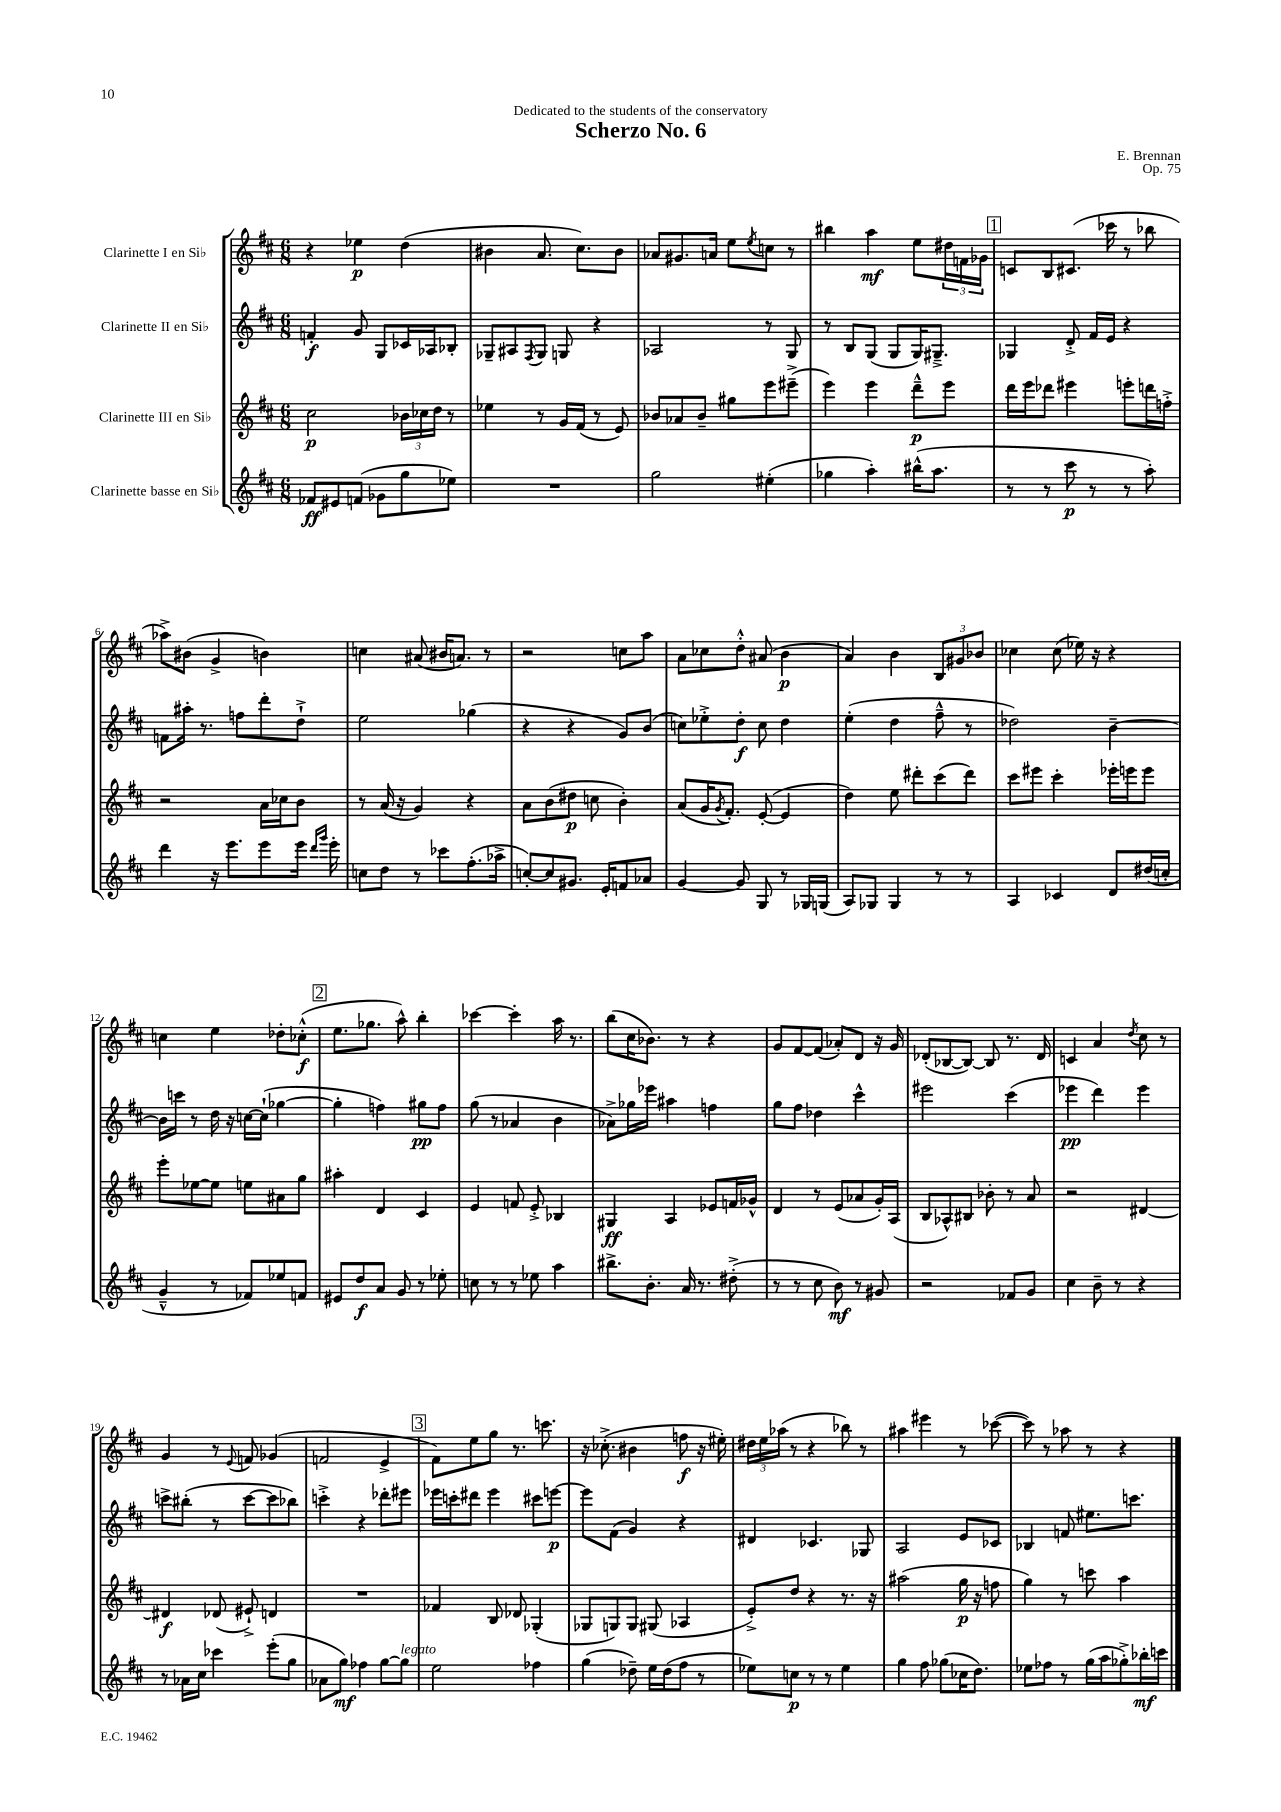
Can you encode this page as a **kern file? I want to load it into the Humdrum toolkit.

**kern	**dynam	**kern	**dynam	**kern	**dynam	**kern	**dynam
*part4	*part4	*part3	*part3	*part2	*part2	*part1	*part1
*staff4	*staff4	*staff3	*staff3	*staff2	*staff2	*staff1	*staff1
*I"Clarinette basse en Si♭	*	*I"Clarinette III en Si♭	*	*I"Clarinette II en Si♭	*	*I"Clarinette I en Si♭	*
*clefG2	*	*clefG2	*	*clefG2	*	*clefG2	*
*k[f#c#]	*	*k[f#c#]	*	*k[f#c#]	*	*k[f#c#]	*
*M6/8	*	*M6/8	*	*M6/8	*	*M6/8	*
=1	=1	=1	=1	=1	=1	=1	=1
8f-X/L	ff	2cc#\	p	4fn'/	f	4r	.
8e#X/	.	.	.	.	.	.	.
(8fn/J	.	.	.	8g/	.	4ee-X\	p
8g-X\L	.	.	.	8G/L	.	.	.
8gg\	.	24b-X\LL	.	16c-X/L	.	(4dd\	.
.	.	24cc-X\	.	.	.	.	.
.	.	.	.	16A-X/J	.	.	.
.	.	24dd\JJ	.	.	.	.	.
8ee-X\J)	.	8r	.	8B-X'/J	.	.	.
=2	=2	=2	=2	=2	=2	=2	=2
2.r	.	4ee-X\	.	8G-X~/L	.	4b#X\	.
.	.	.	.	8A#X/	.	.	.
.	.	.	.	8qF#/	.	.	.
.	.	8r	.	8G-/J	.	8.a/	.
.	.	16g/LL	.	8Gn/	.	.	.
.	.	(16f#/JJ	.	.	.	8.cc#\L)	.
.	.	8r	.	4r	.	.	.
.	.	8e/)	.	.	.	8b#\J	.
=3	=3	=3	=3	=3	=3	=3	=3
2gg\	.	8b-X/L	.	2A-X/	.	8a-X/L	.
.	.	8a-X/	.	.	.	8.g#X/	.
.	.	8b-~/J	.	.	.	.	.
.	.	.	.	.	.	16an/Jk	.
.	.	8gg#X\L	.	.	.	8ee\L	.
.	.	.	.	.	.	8qee/	.
(4ee#X'\	.	8eee\	.	8r	.	8ccn\J	.
.	.	(8eee#X~^\J	.	8G/	.	8r	.
=4	=4	=4	=4	=4	=4	=4	=4
4gg-X\	.	4eee\)	.	8r	.	4bb#X\	.
.	.	.	.	8B/L	.	.	.
4aa'\)	.	4eee\	.	(8G/J	.	4aa\	mf
.	.	.	.	8G/L	.	.	.
(16bb#X^^\KL	.	8ddd~^^\L	p	16G/K)	.	8ee\L	.
8.aa\J	.	.	.	8.G#X~^/J	.	.	.
.	.	8eee\J	.	.	.	24dd#X\L	.
.	.	.	.	.	.	24fn\	.
.	.	.	.	.	.	24g-X\JJ	.
!!LO:REH:place=s1:t=1
=5	=5	=5	=5	=5	=5	=5	=5
8r	.	16ddd\LL	.	4G-X/	.	8cn/L	.
.	.	16eee\J	.	.	.	.	.
8r	.	8ddd-X\J	.	.	.	8B/	.
8ccc#\	p	4eee#X\	.	8d'^/	.	(8.c#X/J	.
8r	.	.	.	16f#/LL	.	.	.
.	.	.	.	16e/JJ	.	16ccc-X\	.
8r	.	8eeen'\L	.	4r	.	8r	.
8aa'\)	.	16dddn\L	.	.	.	8bb-X\	.
.	.	16ffn'^\JJ	.	.	.	.	.
!!LO:LB:g=z
=6	=6	=6	=6	=6	=6	=6	=6
4ddd\	.	2r	.	8fn\L	.	8aa-X^\L)	.
.	.	.	.	16aa#X'\Jk	.	(8b#X\J	.
.	.	.	.	8.r	.	.	.
16r	.	.	.	.	.	4g^/	.
8.eee\L	.	.	.	.	.	.	.
.	.	.	.	8ffn\L	.	.	.
8eee\	.	16a\LL	.	8ddd'\	.	4bn\)	.
.	.	16cc-X\J	.	.	.	.	.
16eee\Jk	.	8b\J	.	8dd`^\J	.	.	.
16qqddd/LL	.	.	.	.	.	.	.
16qqggg/JJ	.	.	.	.	.	.	.
16eee'\	.	.	.	.	.	.	.
=7	=7	=7	=7	=7	=7	=7	=7
8ccn\L	.	8r	.	2ee\	.	4ccn\	.
8dd\J	.	(16a/	.	.	.	.	.
.	.	16r	.	.	.	.	.
8r	.	4g/)	.	.	.	(8a#X/	.
8ccc-X\L	.	.	.	.	.	16b#X/KL	.
.	.	.	.	.	.	8.an/J)	.
(8.ff#'\	.	4r	.	(4gg-X\	.	.	.
.	.	.	.	.	.	8r	.
16aa-X^\Jk	.	.	.	.	.	.	.
=8	=8	=8	=8	=8	=8	=8	=8
[8ccn'/L)	.	8a\L	.	4r	.	2r	.
8cc/]	.	(8b\	.	.	.	.	.
8.g#X/J	.	8dd#X\J	p	4r	.	.	.
.	.	8ccn\	.	.	.	.	.
16e'/KL	.	.	.	.	.	.	.
8fn/	.	4b'\)	.	8g/L)	.	8ccn\L	.
8a-X/J	.	.	.	(8b/J	.	8aa\J	.
=9	=9	=9	=9	=9	=9	=9	=9
[4g/	.	(8a/L	.	8ccn\L)	.	8a\L	.
.	.	16g/K	.	8ee-X'^\	.	8cc-X\	.
.	.	8qg/	.	.	.	.	.
.	.	8.f#'/J)	.	.	.	.	.
8g/]	.	.	.	8dd'\J	f	8dd'^^\J	.
8G/	.	([8e'/	.	8cc\	.	(8a#X/	.
8r	.	4e/]	.	4dd\	.	4b\	p
16G-X/LL	.	.	.	.	.	.	.
(16Gn/JJ	.	.	.	.	.	.	.
=10	=10	=10	=10	=10	=10	=10	=10
8A/L)	.	4dd\)	.	(4ee'\	.	4a/)	.
8G-X/J	.	.	.	.	.	.	.
4G-/	.	8ee\	.	4dd\	.	4b\	.
.	.	8ddd#X'\L	.	.	.	.	.
8r	.	(8ccc#\	.	8ff#~^^\	.	12B/L	.
.	.	.	.	.	.	12g#X/	.
8r	.	8ddd#\J)	.	8r	.	.	.
.	.	.	.	.	.	12b-X/J	.
=11	=11	=11	=11	=11	=11	=11	=11
4A/	.	8ccc#\L	.	2dd-X\)	.	4cc-X\	.
.	.	8eee#X\J	.	.	.	.	.
4c-X/	.	4ccc#'\	.	.	.	(8cc-\	.
.	.	.	.	.	.	16ee-X\)	.
.	.	.	.	.	.	16r	.
8d/L	.	16eee-X'\LL	.	[4b~\	.	4r	.
.	.	16eeen\J	.	.	.	.	.
(16dd#X/L	.	8eee\J	.	.	.	.	.
16ccn'/JJ	.	.	.	.	.	.	.
!!LO:LB:g=z
=12	=12	=12	=12	=12	=12	=12	=12
4g~^^/	.	8eee'\L	.	16b\LL]	.	4ccn\	.
.	.	.	.	16cccn\JJ	.	.	.
.	.	[8ee-X\	.	8r	.	.	.
8r	.	8ee-\J]	.	16dd\	.	4ee\	.
.	.	.	.	16r	.	.	.
8f-X/L)	.	8een\L	.	[16ccn\LL	.	.	.
.	.	.	.	(16cc`\JJ]	.	.	.
8ee-X/	.	8a#X\	.	[4gg-X\	.	8dd-X'\L	.
8fn/J	.	8gg\J	.	.	.	(8cc-X'^^\J	f
!!LO:REH:place=s1:t=2
=13	=13	=13	=13	=13	=13	=13	=13
8e#X/L	.	4aa#X'\	.	4gg-'\]	.	8.ee\L	.
8dd/	f	.	.	.	.	.	.
.	.	.	.	.	.	8.gg-X\J	.
8a/J	.	4d/	.	4ffn\)	.	.	.
8g/	.	.	.	.	.	8aa^^\)	.
8r	.	4c#/	.	8gg#X\L	pp	4bb'\	.
8ee-X'\	.	.	.	8ff\J	.	.	.
=14	=14	=14	=14	=14	=14	=14	=14
8ccn\	.	4e/	.	(8gg\	.	[4ccc-X\	.
8r	.	.	.	8r	.	.	.
8r	.	8fn/	.	4a-X/	.	4ccc-'\]	.
8ee-X\	.	8e'^/	.	.	.	.	.
4aa\	.	4B-X/	.	4b\	.	16aa\	.
.	.	.	.	.	.	8.r	.
=15	=15	=15	=15	=15	=15	=15	=15
8.bb#X^\L	.	4G#X/	ff	8a-X^\L)	.	(8bb\L	.
.	.	.	.	16gg-X\L	.	16cc#\K	.
8.b'\J	.	.	.	16eee-X\JJ	.	8.b-X\J)	.
.	.	4A/	.	4aa#X\	.	.	.
16a/	.	.	.	.	.	8r	.
8.r	.	.	.	.	.	.	.
.	.	8e-X/L	.	4ffn\	.	4r	.
(8dd#X'^\	.	16fn/L	.	.	.	.	.
.	.	16g-X^^/JJ	.	.	.	.	.
=16	=16	=16	=16	=16	=16	=16	=16
8r	.	4d/	.	8gg\L	.	8g/L	.
8r	.	.	.	8ff#\J	.	[8f#/	.
8cc#\	.	8r	.	4dd-X\	.	(8f#/J]	.
8b\)	mf	(8e/L	.	.	.	8a-X'/L)	.
8r	.	8a-X/	.	4ccc#^^\	.	8d/J	.
8g#X/	.	16g'/L)	.	.	.	16r	.
.	.	(16A/JJ	.	.	.	16g/	.
=17	=17	=17	=17	=17	=17	=17	=17
2r	.	8B/L	.	2eee#X\	.	(8d-X'/L	.
.	.	8A-X^^/)	.	.	.	[8B-X/	.
.	.	8B#X/J	.	.	.	8B-/J_)	.
.	.	8b-X'\	.	.	.	8B-/]	.
8f-X/L	.	8r	.	(4ccc#\	.	8.r	.
8g/J	.	8a/	.	.	.	.	.
.	.	.	.	.	.	16d-/	.
=18	=18	=18	=18	=18	=18	=18	=18
4cc#\	.	2r	.	4eee-X\	pp	4cn/	.
8b~\	.	.	.	4ddd\)	.	4a/	.
8r	.	.	.	.	.	.	.
.	.	.	.	.	.	8qdd/	.
4r	.	[4d#X/	.	4eee-\	.	8cc#\	.
.	.	.	.	.	.	8r	.
!!LO:LB:g=z
=19	=19	=19	=19	=19	=19	=19	=19
8r	.	4d#X/]	f	8cccn^\L	.	4g/	.
16a-X\LL	.	.	.	(8bb#X'\J	.	.	.
16cc#\JJ	.	.	.	.	.	.	.
4ccc-X\	.	(8d-X/	.	8r	.	8r	.
.	.	.	.	.	.	8qqe/	.
.	.	8e#X`^/)	.	[8ccc\L	.	8fn/	.
(8eee'\L	.	4dn/	.	8ccc\]	.	(4g-X/	.
8gg\J	.	.	.	8bb-X\J)	.	.	.
=20	=20	=20	=20	=20	=20	=20	=20
8a-X\L	.	2.r	.	4cccn'^\	.	2fn/	.
8gg\J)	mf	.	.	.	.	.	.
4ff-X\	.	.	.	4r	.	.	.
[8gg\L	.	.	.	8ddd-X'\L	.	4e^/	.
!LO:TX:a:i:t=legato	!	!	!	!	!	!	!
8gg\J]	.	.	.	8eee#X\J	.	.	.
!!LO:REH:place=s1:t=3
=21	=21	=21	=21	=21	=21	=21	=21
2ee\	.	4f-X/	.	16eee-X\LL	.	8f#\L)	.
.	.	.	.	16cccn'\J	.	.	.
.	.	.	.	8ddd#X\J	.	8ee\	.
.	.	8B/	.	4eee-\	.	8gg\J	.
.	.	8d-X/	.	.	.	8.r	.
4ff-X\	.	(4G-X'/	.	8ccc#X\L	.	.	.
.	.	.	.	.	.	8.cccn\	.
.	.	.	.	[8eeen\J	p	.	.
=22	=22	=22	=22	=22	=22	=22	=22
(4gg\	.	8G-X/L	.	8eee\L]	.	16r	.
.	.	.	.	.	.	(8.cc-X'^\	.
.	.	8Gn/)	.	(8f#\J	.	.	.
8dd-X~\)	.	8G/J	.	4g/)	.	4b#X\	.
16ee\LL	.	(8G#X/	.	.	.	.	.
(16dd-\J	.	.	.	.	.	.	.
8ff#\J	.	4A-X/	.	4r	.	8ffn\	f
8r	.	.	.	.	.	16r	.
.	.	.	.	.	.	16ee#X'\)	.
=23	=23	=23	=23	=23	=23	=23	=23
8ee-X\L)	.	8e'^/L)	.	4d#X/	.	24dd#X\LL	.
.	.	.	.	.	.	24ee\	.
.	.	.	.	.	.	(24aa-X\JJ	.
8ccn\J	p	8dd/J	.	.	.	8r	.
8r	.	4r	.	4.c-X/	.	4r	.
8r	.	.	.	.	.	.	.
4ee-\	.	8.r	.	.	.	8bb-X\)	.
.	.	.	.	8G-X/	.	8r	.
.	.	16r	.	.	.	.	.
=24	=24	=24	=24	=24	=24	=24	=24
4gg\	.	(2aa#X\	.	2A/	.	4aa#X\	.
8ff#\	.	.	.	.	.	4eee#X\	.
(8gg-X\L	.	.	.	.	.	.	.
16cc-X\K	.	16gg\	p	8e/L	.	8r	.
8.dd\J)	.	16r	.	.	.	.	.
.	.	8ffn\	.	8c-X/J	.	([8ccc-X\	.
=25	=25	=25	=25	=25	=25	=25	=25
8ee-X\L	.	4gg\)	.	4B-X/	.	8ccc-\])	.
8ff-X\J	.	.	.	.	.	8r	.
8r	.	8r	.	8fn/	.	8aa-X\	.
(16gg\LL	.	8cccn\	.	8.ee#X\L	.	8r	.
16aa\J	.	.	.	.	.	.	.
8gg-X'^\)	.	4aa\	.	.	.	4r	.
.	.	.	.	8.cccn\J	.	.	.
16bb-X'\L	mf	.	.	.	.	.	.
16cccn\JJ	.	.	.	.	.	.	.
==	==	==	==	==	==	==	==
*-	*-	*-	*-	*-	*-	*-	*-
